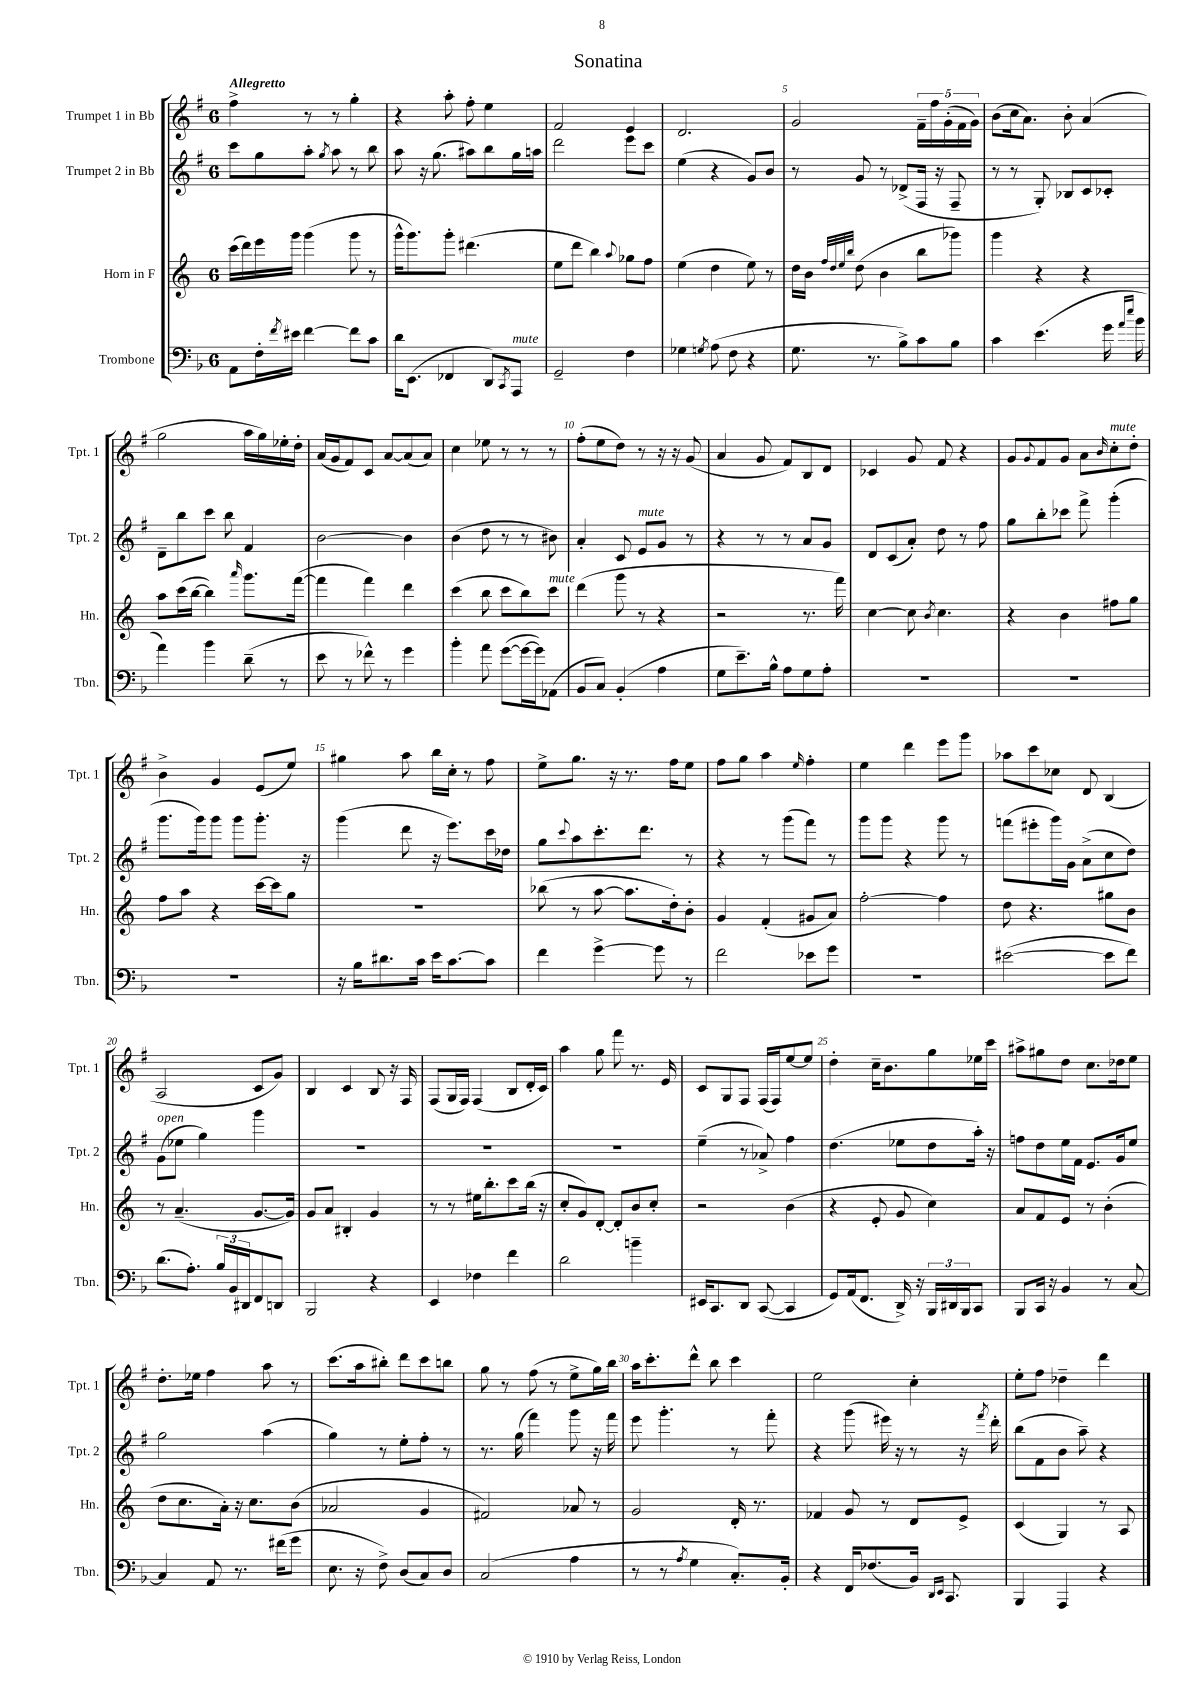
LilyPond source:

\header { title = "Sonatina" }
<<
\new StaffGroup <<
\new Staff = "s0" \with { instrumentName = "Trumpet 1 in Bb" shortInstrumentName = "Tpt. 1" } {
    \clef treble \key g \major \once \override Staff.TimeSignature.style = #'single-digit \time 6/8 \tempo "Allegretto"
    fis''4-> r8 r8 g''4-. |
    r4 a''8-. fis''8-. e''4 |
    fis'2 e'4 |
    d'2. |
    g'2 \tuplet 5/4 { fis'16-- fis''16 g'16-.( fis'16 g'16) } |
    b'8( c''16 a'8.) b'8-. a'4( |
    g''2 a''16 g''16) ees''16-. d''16-. |
    a'16( g'16 fis'8) c'8 a'8~ a'8( a'8) |
    c''4 ees''8 r8 r8 r8 |
    fis''8-.( e''8 d''8) r8 r16 r16 g'8( |
    a'4 g'8 fis'8) b8 d'8 |
    ces'4 g'8 fis'8 r4 |
    g'8 \appoggiatura { g'8 } fis'8 g'8 a'8 \grace { b'16 } c''8-.^\markup { \italic "mute" } d''8-. |
    b'4-> g'4 e'8( e''8) |
    gis''4 a''8 b''16 c''16-. r8 fis''8 |
    e''8-> g''8. r16 r8. fis''16 e''8 |
    fis''8 g''8 a''4 \grace { e''16 } fis''4-. |
    e''4 d'''4 e'''8 g'''8 |
    aes''8 c'''8 ces''8 d'8 b4( |
    a2 c'8 g'8) |
    b4 c'4 b8 r16 fis16 |
    fis8( g16 fis16) fis4( b8 d'16-. c'16) |
    a''4 g''8 fis'''8 r8. e'16 |
    c'8 g8 fis8 fis16( fis16) e''8~ e''8 |
    d''4-. c''16-- b'8. g''8 ees''16 c'''16 |
    ais''8-> gis''8 d''8 c''8. des''16 e''8 |
    d''8.-. ees''16 fis''4 a''8 r8 |
    c'''8.( a''16 bis''8-.) d'''8 c'''8 b''8 |
    g''8 r8 fis''8( r8 e''8-> g''16) b''16 |
    a''16 c'''8.-. d'''8-^ b''8 c'''4 |
    e''2 c''4-. |
    e''8-. fis''8 des''4-- d'''4 \bar "|." |
}
\new Staff = "s1" \with { instrumentName = "Trumpet 2 in Bb" shortInstrumentName = "Tpt. 2" } {
    \clef treble \key g \major \once \override Staff.TimeSignature.style = #'single-digit \time 6/8
    c'''8 g''8 a''8-. \acciaccatura { g''8 } a''8 r8 b''8 |
    a''8 r16 g''8.( ais''8) b''8 g''16 a''16 |
    d'''2 e'''8 c'''8 |
    e''4( r4 g'8) b'8 |
    r8 g'8 r8 des'8->( fis16 r16 fis8-- |
    r8 r8 g8-.) bes8 c'8 ces'8-. |
    d'8-- b''8 c'''8 b''8 fis'4 |
    b'2~ b'4 |
    b'4( d''8 r8 r8 bis'8) |
    a'4-. c'8 e'8^\markup { \italic "mute" } g'8 r8 |
    r4 r8 r8 a'8 g'8 |
    d'8 c'8( a'8-.) d''8 r8 fis''8 |
    g''8 b''8-. ces'''8 fis'''8-> g'''4-.( |
    g'''8. g'''16) g'''8 g'''8 g'''8.-. r16 |
    g'''4( d'''8 r16 e'''8.) c'''16 des''16 |
    g''8 \appoggiatura { c'''8 } a''8 c'''8.-. d'''8. r8 |
    r4 r8 g'''8( fis'''8) r8 |
    g'''8 g'''8 r4 g'''8 r8 |
    f'''8( eis'''8-. g'''16) g'16 a'8->( c''8 d''8) |
    g'8^\markup { \italic "open" }( ees''8 g''4) g'''4 |
    R2. |
    R2. |
    R2. |
    e''4--( r8 aes'8->) fis''4 |
    d''4.( ees''8 d''8 a''16-.) r16 |
    f''8 d''8 e''16 fis'16 e'8. g'16 e''8 |
    g''2 a''4( |
    g''4) r8 e''8-. fis''8-. r8 |
    r8. g''16( fis'''4) g'''8 r16 fis'''16 |
    e'''8 g'''4.-. r8 fis'''8-. |
    r4 g'''8( eis'''16) r16 r8 r16 \acciaccatura { fis'''8 } d'''16-. |
    b''8( fis'8 b'8 a''8--) r4 \bar "|." |
}
\new Staff = "s2" \with { instrumentName = "Horn in F" shortInstrumentName = "Hn." } {
    \clef treble \key c \major \once \override Staff.TimeSignature.style = #'single-digit \time 6/8
    c'''16( d'''16) e'''16 g'''16 g'''4( g'''8 r8 |
    g'''16-^ g'''8.) g'''8-. dis'''4.( |
    e''8 d'''8 b''4) \appoggiatura { a''8 } ges''8 f''8 |
    e''4( d''4 e''8) r8 |
    d''16 b'16 \grace { f''32 d''32 e''32 b''32 } d''8( b'4 b''8 ges'''8) |
    g'''4 r4 r4 |
    a''8 c'''16( b''16~ b''4) \grace { a'''16 } g'''8. f'''16~( |
    f'''4 f'''4) d'''4 |
    c'''4( b''8 c'''8 b''8) c'''8^\markup { \italic "mute" } |
    d'''4( g'''8 r8 r4 |
    r2 r8. f'''16) |
    c''4~ c''8 \acciaccatura { b'8 } c''4. |
    r4 b'4 fis''8 g''8 |
    f''8 a''8 r4 c'''16~ c'''16 g''8 |
    R2. |
    bes''8( r8 a''8~ a''8. d''16-.) b'8-. |
    g'4 f'4-.( gis'8 a'8) |
    f''2~-. f''4 |
    d''8 r4. gis''8 b'8 |
    r8 a'4.--( g'8.~ g'16) |
    g'8 a'8 bis4-. g'4 |
    r8 r8 eis''16 b''8.-. c'''8 b''16( r16 |
    c''8-. g'8) d'8~-. d'8-. b'8 c''8-. |
    r2 b'4( |
    r4 e'8-. g'8 c''4) |
    a'8 f'8 e'8 r8 b'4-.( |
    d''8 c''8. a'16-.) r16 c''8. b'8( |
    aes'2 g'4 |
    fis'2) aes'8 r8 |
    g'2 d'16-. r8. |
    fes'4 g'8 r8 d'8 e'8-> |
    c'4( g4) r8 a8 \bar "|." |
}
\new Staff = "s3" \with { instrumentName = "Trombone" shortInstrumentName = "Tbn." } {
    \clef bass \key f \major \once \override Staff.TimeSignature.style = #'single-digit \time 6/8
    a,8 f16-. \acciaccatura { f'8 } eis'16 f'4~ f'8 c'8 |
    d'16 e,8.( fes,4 d,8) \acciaccatura { c,8 } a,,8^\markup { \italic "mute" } |
    g,2-- f4 |
    ges4 \acciaccatura { g8 } a8( f8 r4 |
    g8. r8. bes8->) c'8 bes8 |
    c'4 e'4.( g'16 \grace { a'16 e''16 } bes'16 |
    a'4) bes'4 d'8--( r8 |
    e'8 r8 fes'8-^) r8 g'4 |
    bes'4-. a'8 g'8~( g'16~ g'16) aes,8( |
    bes,8 c8) bes,4-.( a4 |
    g8 e'8.--) bes16-^ a8 g8 a8-. |
    R2. |
    R2. |
    R2. |
    r16 bes16 dis'8. c'16 e'16 c'8.~ c'8 |
    f'4 g'4~-> g'8 r8 |
    f'2 ees'8 g'8 |
    R2. |
    eis'2~( eis'8 f'8) |
    d'8.( a8.-.) \tuplet 3/2 { bes16 bes,16 dis,16 } f,8 d,8 |
    bes,,2 r4 |
    e,4 fes4 f'4 |
    d'2 b'4-- |
    eis,16 c,8. d,8 c,8~( c,4 |
    g,8) a,16( f,8. d,16->) r16 \tuplet 3/2 { bes,,16 dis,16 bes,,16 } c,8 |
    bes,,8 c,16 r16 bes,4 r8 c8~ |
    c4 a,8 r8. fis'16( g'8 |
    e8. r16 f8->) d8( c8) d8 |
    c2( a4 |
    r8 r8 \acciaccatura { a8 } g4 c8.-.) bes,16-. |
    r4 f,16 fes8.( bes,16) \grace { d,16 e,16 } c,8. |
    bes,,4 a,,4 r4 \bar "|." |
}
>>
>>
\layout { \context { \Score \override BarNumber.break-visibility = ##(#f #t #t) barNumberVisibility = #(every-nth-bar-number-visible 5) } }
